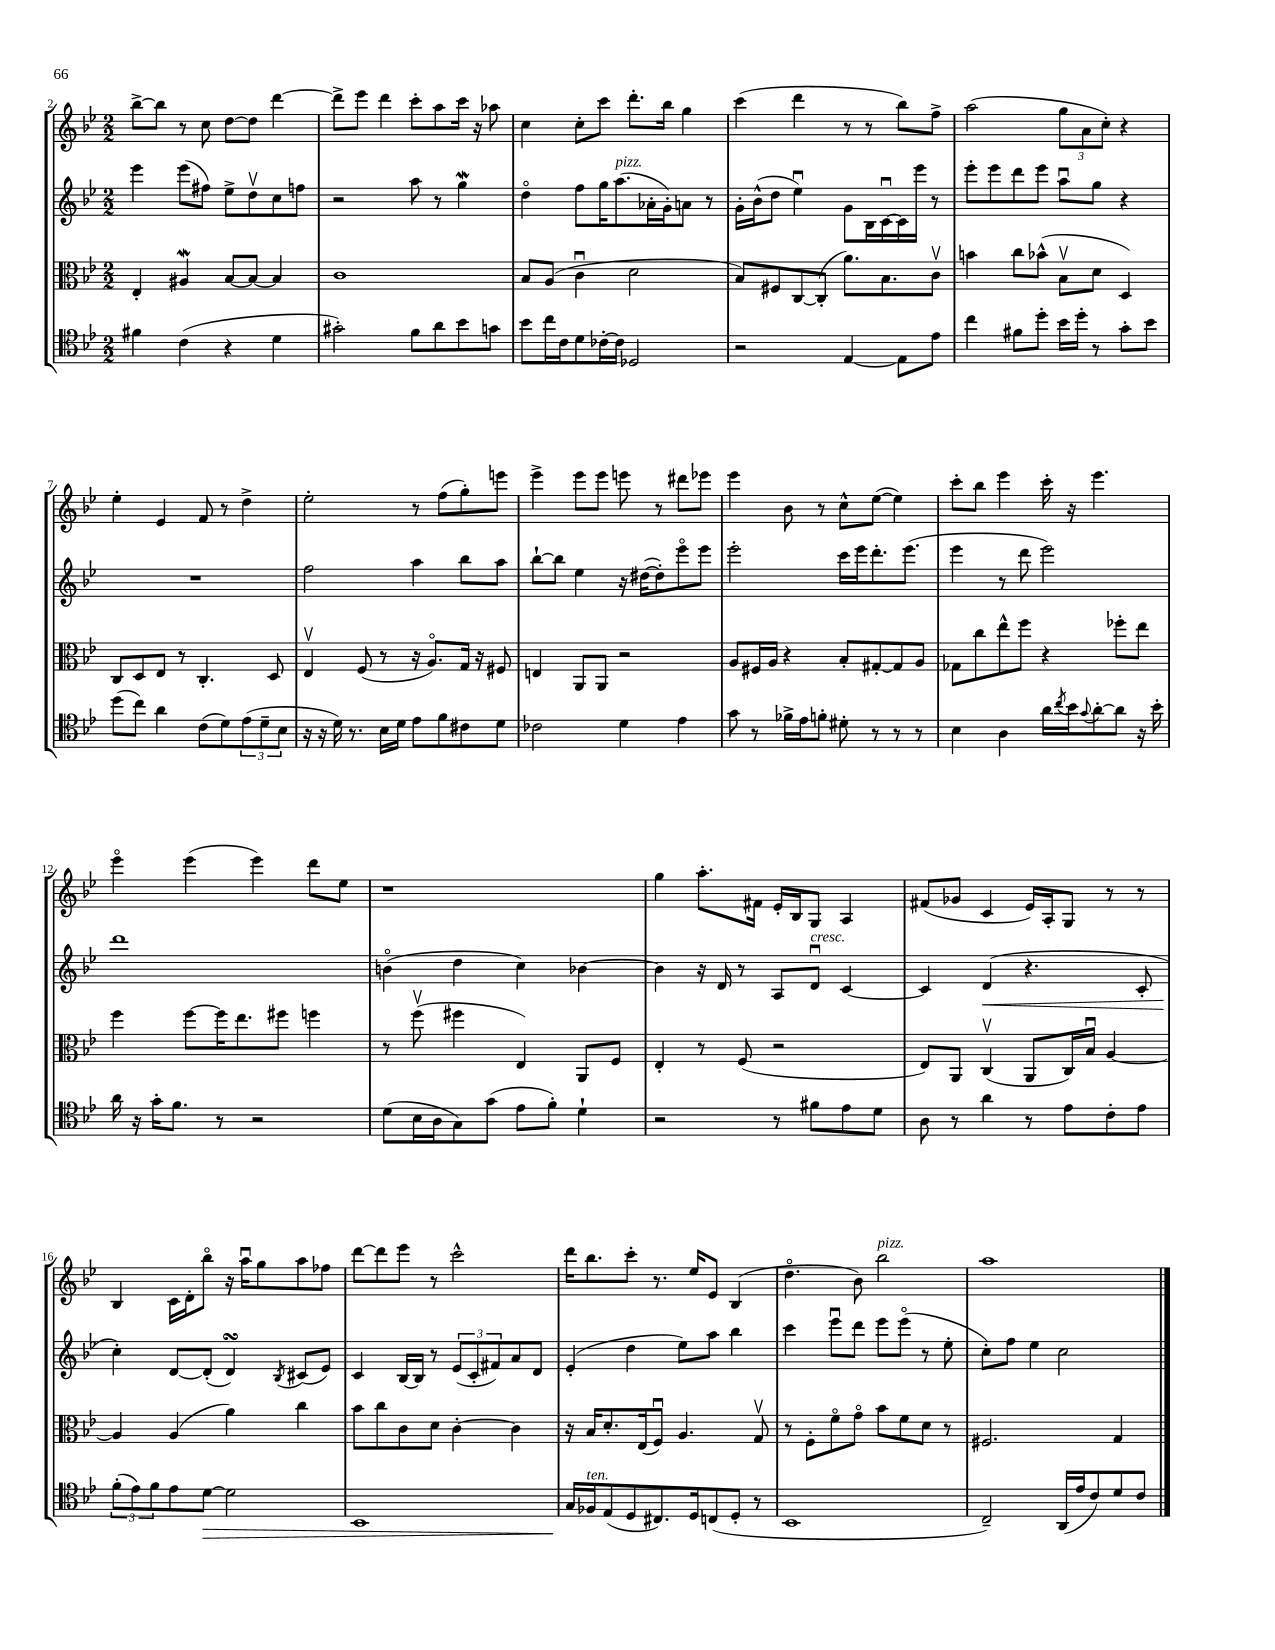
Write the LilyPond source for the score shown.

<<
\new StaffGroup <<
\new Staff = "s0" {
    \clef treble \key bes \major \numericTimeSignature \time 2/2
    bes''8~-> bes''8 r8 c''8 d''8~ d''8 d'''4~ |
    d'''8-> ees'''8 d'''4 c'''8-. a''8 c'''16 r16 aes''8 |
    c''4 c''8-. c'''8 d'''8.-. bes''16 g''4 |
    c'''4( d'''4 r8 r8 bes''8) f''8-> |
    a''2( \tuplet 3/2 { g''8 a'8 c''8-.) } r4 |
    ees''4-. ees'4 f'8 r8 d''4-> |
    ees''2-. r8 f''8( g''8-.) e'''8 |
    ees'''4-> ees'''8 ees'''8 e'''8 r8 dis'''8 ees'''8 |
    ees'''4 bes'8 r8 c''8-^ ees''8~( ees''4) |
    c'''8-. bes''8 ees'''4 c'''16-. r16 ees'''4. |
    ees'''4\flageolet ees'''4( ees'''4) d'''8 ees''8 |
    r1 |
    g''4 a''8.-. fis'16 ees'16-. bes16 g8 a4 |
    fis'8( ges'8 c'4 ees'16) a16-. g8 r8 r8 |
    bes4 c'16 d'16-. bes''8\flageolet r16 a''16\downbow g''8 a''8 fes''8 |
    d'''8~ d'''8 ees'''8 r8 c'''2-^ |
    d'''16 bes''8. c'''8-. r8. ees''16 ees'8 bes4( |
    d''4.\flageolet bes'8) bes''2^\markup { \italic "pizz." } |
    a''1 \bar "|." |
}
\new Staff = "s1" {
    \clef treble \key bes \major \numericTimeSignature \time 2/2
    ees'''4 ees'''8( fis''8) ees''8-> d''8\upbow c''8 f''8 |
    r2 a''8 r8 g''4\mordent |
    d''4\flageolet f''8 g''16 a''8.^\markup { \italic "pizz." }( aes'16-. g'16-.) a'8 r8 |
    g'16-. bes'16-^( d''8 ees''4\downbow) g'8 bes16 c'16~\downbow c'16 ees'''16 r8 |
    ees'''8-. ees'''8 d'''8 ees'''8 a''8\downbow g''8 r4 |
    R1 |
    f''2 a''4 bes''8 a''8 |
    bes''8~-! bes''8 ees''4 r16 dis''16~( dis''8-.) ees'''8\flageolet ees'''8 |
    ees'''2-. c'''16 ees'''16 d'''8.-. ees'''8.( |
    ees'''4 r8 d'''8 ees'''2) |
    d'''1 |
    b'4\flageolet( d''4 c''4) bes'4~ |
    bes'4 r16 d'16 r8 a8 d'8\downbow^\markup { \italic "cresc." } c'4~ |
    c'4 d'4\<( r4. c'8-. |
    c''4-.\!) d'8~ d'8-.( d'4\turn) \acciaccatura { bes8 } cis'8( ees'8) |
    c'4 bes16~ bes16 r8 \tuplet 3/2 { ees'8( c'8-. fis'8) } a'8 d'8 |
    ees'4-.( d''4 ees''8) a''8 bes''4 |
    c'''4 ees'''8\downbow d'''8 ees'''8 ees'''8\flageolet( r8 ees''8-. |
    c''8-.) f''8 ees''4 c''2 \bar "|." |
}
\new Staff = "s2" {
    \clef alto \key bes \major \numericTimeSignature \time 2/2
    ees4-. ais4\mordent bes8~ bes8~ bes4 |
    c'1 |
    bes8 a8( c'4\downbow d'2 |
    bes8) fis8 c8~ c8-.( a'8.) bes8. c'8\upbow |
    b'4 c''8 bes'8-^( bes8\upbow d'8 d4) |
    c8 d8 ees8 r8 c4.-. d8 |
    ees4\upbow f8( r8 r16 a8.\flageolet) g16 r16 fis8 |
    e4 a,8 a,8 r2 |
    a8 fis16 a16 r4 bes8-. gis8~-. gis8 a8 |
    ges8 c''8 ees''8-^ f''8 r4 fes''8-. ees''8 |
    f''4 f''8~ f''16 ees''8. fis''8 f''4 |
    r8 f''8\upbow( fis''4 ees4) a,8 f8 |
    ees4-. r8 f8( r2 |
    ees8) a,8 c4\upbow( a,8 c16) bes16\downbow a4~ |
    a4 a4( a'4) c''4 |
    bes'8 c''8 c'8 d'8 c'4~-. c'4 |
    r16 bes16 d'8.-. ees16( f8\downbow) a4. g8\upbow |
    r8 f8-. f'8\flageolet g'8\flageolet bes'8 f'8 d'8 r8 |
    fis2. g4 \bar "|." |
}
\new Staff = "s3" {
    \clef tenor \key bes \major \numericTimeSignature \time 2/2
    fis'4 c'4( r4 d'4 |
    gis'2-.) f'8 a'8 bes'8 g'8 |
    bes'8 c''16 c'16 d'8 ces'16~-. ces'16 des2 |
    r2 ees4~ ees8 ees'8 |
    c''4 fis'8 d''8-. bes'16 d''16-. r8 g'8-. bes'8 |
    d''8( c''8) a'4 c'8( d'8) \tuplet 3/2 { ees'8( d'8-- bes8 } |
    r16 r16 d'16) r8. bes16 d'16 ees'8 f'8 cis'8 d'8 |
    ces'2 d'4 ees'4 |
    g'8 r8 fes'16-> ees'16 f'8-. dis'8-. r8 r8 r8 |
    bes4 a4 a'16 \acciaccatura { c''8 } bes'16 \appoggiatura { g'8 } a'8~-. a'8 r16 bes'16-. |
    a'16 r16 g'16-. f'8. r8 r2 |
    d'8( bes16 a16 g8) g'8( ees'8 f'8-.) d'4-! |
    r2 r8 fis'8 ees'8 d'8 |
    a8 r8 a'4 r8 ees'8 c'8-. ees'8 |
    \tuplet 3/2 { f'8-.( ees'8) f'8 } ees'8 d'8~\> d'2 |
    bes,1 |
    g16\! fes16^\markup { \italic "ten." } ees8( d8 cis8.) d16 c8( d8-. r8 |
    bes,1 |
    c2--) a,16( ees'16 c'8) d'8 c'8 \bar "|." |
}
>>
>>
\layout { \context { \Score currentBarNumber = #2 } }
